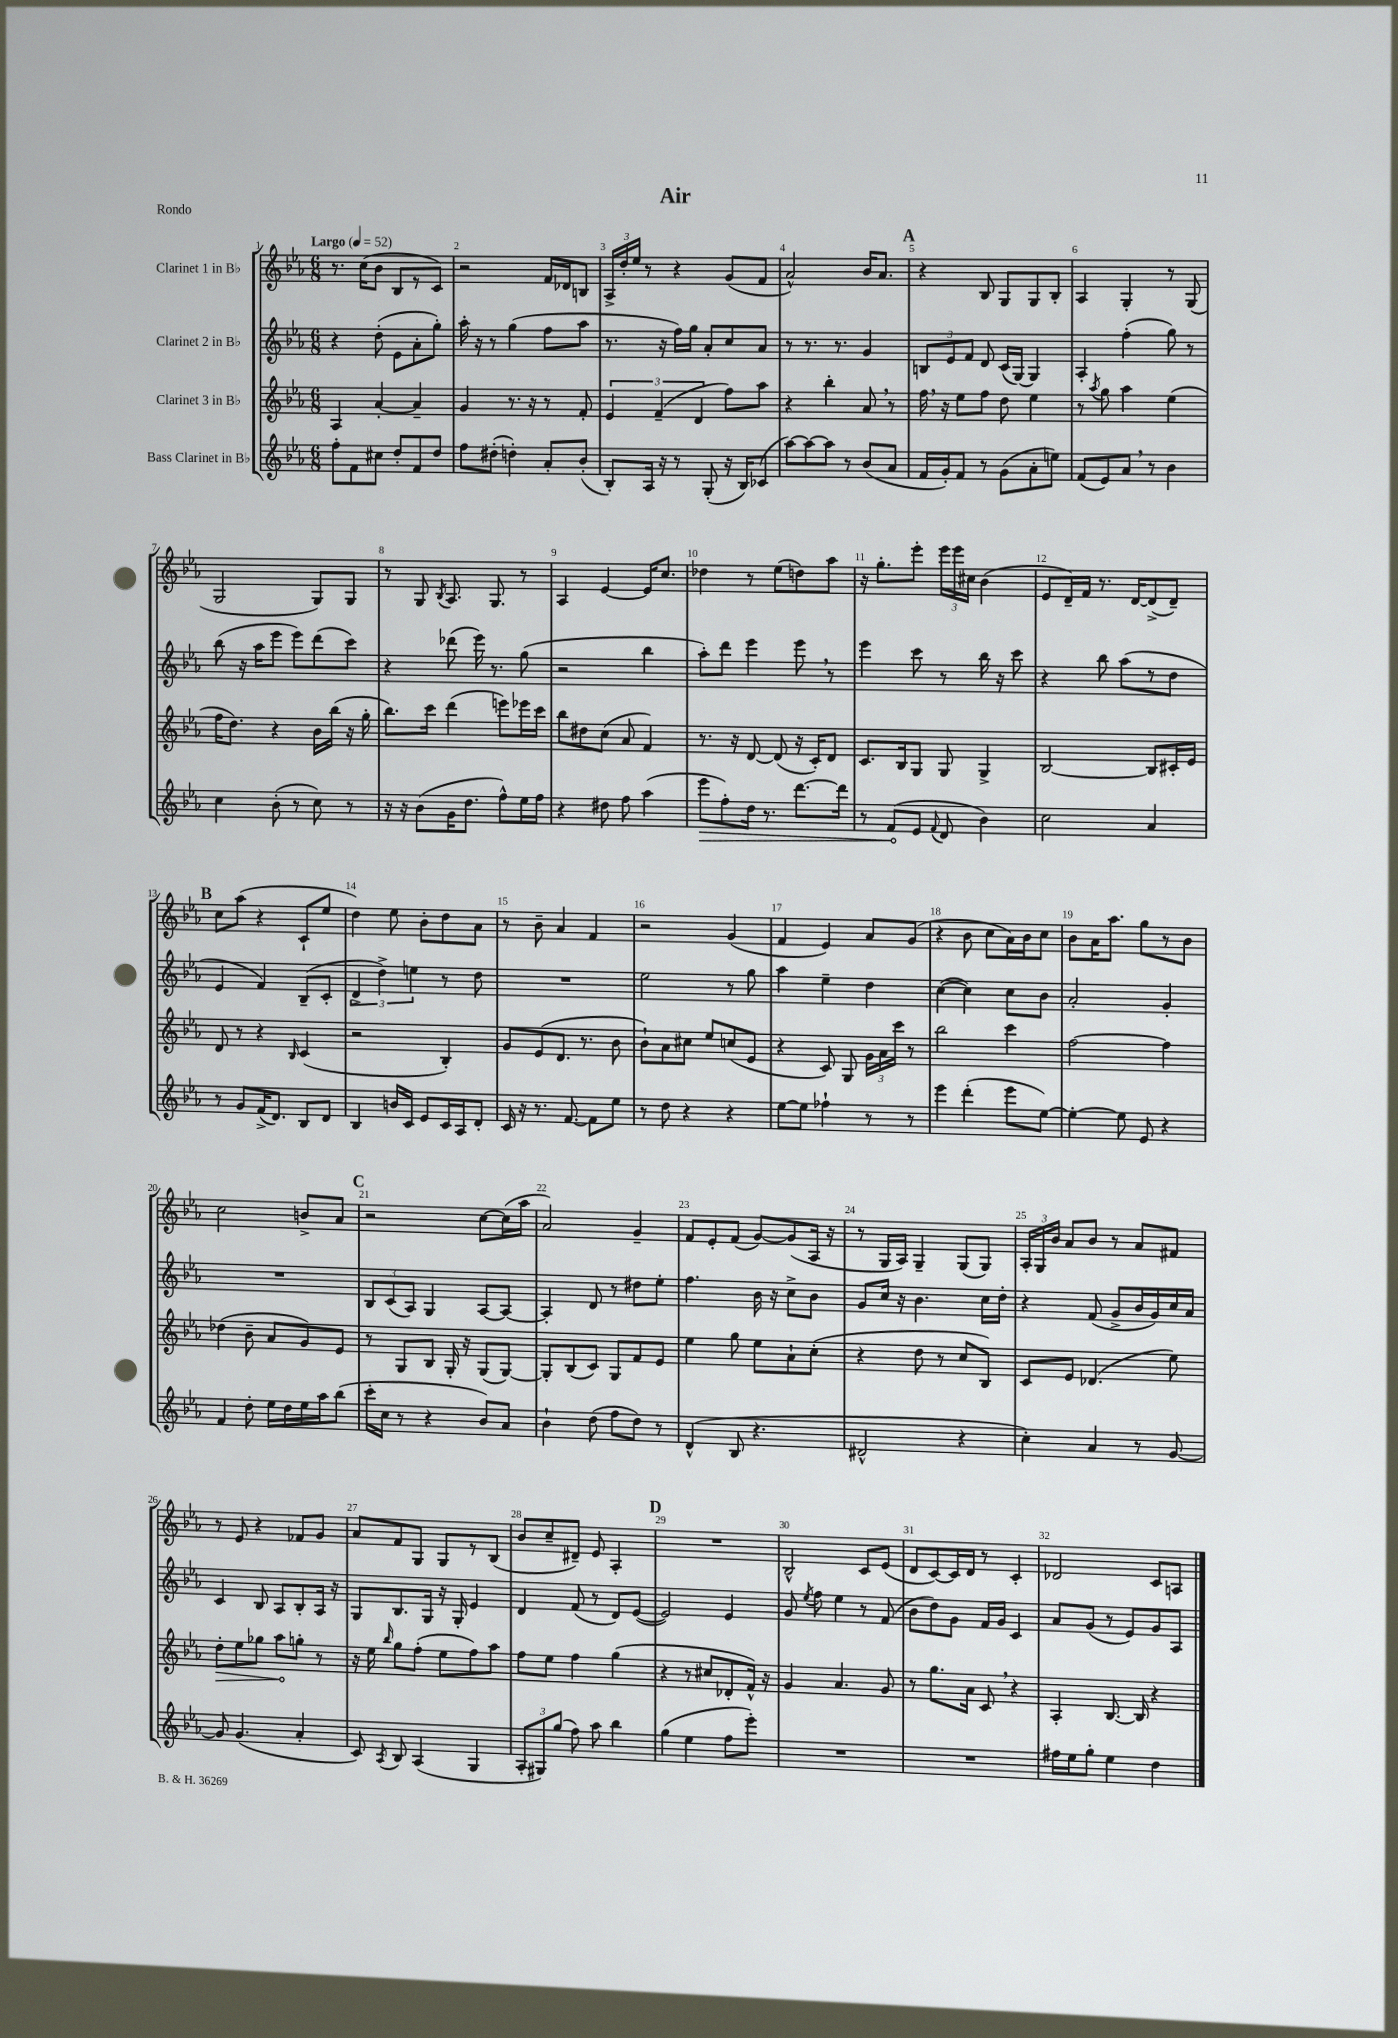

**kern	**kern	**kern	**kern
*staff4	*staff3	*staff2	*staff1
*clefG2	*clefG2	*clefG2	*clefG2
*k[b-e-a-]	*k[b-e-a-]	*k[b-e-a-]	*k[b-e-a-]
*M6/8	*M6/8	*M6/8	*M6/8
*MM52	*MM52	*MM52	*MM52
8ff'	4A-	4r	8.r
8f	.	.	.
.	.	.	(16cc
8cc#	[4a-'	(8dd'	8b-
8dd'	.	8e-	8B-
8f	4a-~]	8a-'	8r
8dd	.	8gg')	8c)
=	=	=	=
8ff	4g	16aa-'	2r
.	.	16r	.
(8dd#'	.	8r	.
4dd')	8.r	(4gg	.
.	16r	.	.
8a-'	8r	8ff	16f
.	.	.	16d-
(8b-'	8f'	8aa-	8B
=	=	=	=
8B-')	6e-	8.r	24A-^
.	.	.	24dd'
.	.	.	24ee-
16A-	.	.	8r
.	(6f~	.	.
16r	.	16r	.
8r	.	16ff)	4r
.	.	16gg	.
.	6d	.	.
(8G'	.	8a-'	.
16r	8ff)	8cc	(8g
16B-)	.	.	.
(8c-	8aa-	8a-	8f
=	=	=	=
[8aa-)	4r	8r	2a-^^)
8aa-_	.	8.r	.
8aa-]	4bb-'	.	.
.	.	8.r	.
8r	.	.	.
(8b-	8a-	4g	16b-
.	.	.	8.a-
8a-	8r	.	.
=	=	=	=
16f	16ff	12B	4r
16g')	16r	.	.
.	.	12e-	.
8f	8ee-	.	.
.	.	12f	.
8r	8ff	8d	8B-
(8g	8dd	(16c	8G
.	.	[16G)	.
8a-'	4ee-	4G]	8G
8ee)	.	.	8B-'
=	=	=	=
(8f	8r	4A-'	4A-
.	8qaa-	.	.
8e-)	8gg	.	.
8a-	4aa-	(4ff'	4G'
8r	.	.	.
4b-	(4ee-	8gg)	8r
.	.	8r	(8G
=	=	=	=
4cc	16ff	(8bb-	2G
.	8.dd)	.	.
.	.	16r	.
.	.	16aa-	.
(8b-'	4r	8eee-	.
8r	.	8eee-)	.
8cc)	16b-	(8ddd	8G)
.	(16bb-	.	.
8r	16r	8ccc)	8G
.	16gg'	.	.
=	=	=	=
16r	8.bb-)	4r	8r
16r	.	.	.
(8b-	.	.	8G
.	16ccc	.	.
.	.	.	8qB-
16g	(4ddd	(8ddd-	8.A-
8.dd	.	.	.
.	.	16eee-)	.
.	.	8.r	8.G
8ff^^)	8eee)	.	.
16ee-	16eee-	(8gg	8r
16ff	16ccc	.	.
=	=	=	=
4r	8bb-	2r	4A-
.	8dd#	.	.
8dd#	(8cc	.	[4e-
8ff	8a-	.	.
(4aa-	4f)	4bb-	16e-]
.	.	.	8.cc
=	=	=	=
8eee-	8.r	8aa-')	4dd-
8ff')	.	8ddd	.
.	16r	.	.
16dd	[8d	4eee-	8r
8.r	.	.	.
.	(8d]	.	(8ee-
[8.ddd	16r	8eee-	8dd)
.	16c')	.	.
.	8d	8r	8aa-
16ddd]	.	.	.
=	=	=	=
8r	8.c	4eee-	16r
.	.	.	8.gg'
(8f	.	.	.
.	16B-	.	.
8e-	8G	8ccc	8eee-'
8qqf	.	.	.
8d	8G	8r	24eee-
.	.	.	24eee-
.	.	.	24cc#
4b-)	4G^	16bb-	(4b-
.	.	16r	.
.	.	8ccc	.
=	=	=	=
2cc	[2B-	4r	8e-
.	.	.	16d~)
.	.	.	16f
.	.	8bb-	8.r
.	.	(8aa-	.
.	.	.	[16d
4a-	8B-]	8r	(8d^]
.	16c#'	8dd	8d~)
.	16e-	.	.
=	=	=	=
8r	8d	4e-	8cc
8g	8r	.	(8aa-
(16f^	4r	4f)	4r
8.d)	.	.	.
.	16qqB-	.	.
8B-	(4c	(8B-~	8c`
8d	.	8c'	8ee-
=	=	=	=
4B-	2r	6d^	4dd)
.	.	6dd^)	.
16b	.	.	8ee-
16c	.	.	.
.	.	6ee	.
8e-	.	.	8b-'
16c	4B-')	8r	8dd
16A-	.	.	.
8d'	.	8dd	8a-
=	=	=	=
16c	8g	2.r	8r
16r	.	.	.
8.r	(8e-	.	8b-~
.	8.d	.	4a-
[8.f	.	.	.
.	8.r	.	.
8f]	.	.	4f
8ee-	8b-	.	.
=	=	=	=
8r	8b-`)	2ee-	2r
8dd	8a-	.	.
4r	8cc#	.	.
.	8ee-	.	.
4r	(8cc	8r	(4g
.	8e-	8gg	.
=	=	=	=
[8ee-	4r	4aa-	4f
8ee-]	.	.	.
4ff-`	8c)	4ee-~	4e-)
.	8G	.	.
8r	24g	4dd	8a-
.	24a-	.	.
.	24ccc	.	.
8r	8r	.	(8g
=	=	=	=
4eee-	2bb-	([4cc	4r
(4ddd'	.	4cc])	8b-
.	.	.	8cc
8eee-	4ccc	8cc	16a-)
.	.	.	16b-
[8ee-)	.	8b-	8cc
=	=	=	=
4ee-'_	[2ff	2a-'	8b-
.	.	.	16a-
.	.	.	8.aa-
8ee-]	.	.	.
8e-	.	.	8gg
4r	4ff]	4g'	8r
.	.	.	8b-
=	=	=	=
4f	(4dd-	2.r	2cc
8dd'	8b-~	.	.
16ee-	8a-	.	.
16dd	.	.	.
16ee-	8g)	.	8b^
16aa-	.	.	.
(8bb-	8e-	.	8a-
=	=	=	=
16ccc'	8r	12B-	2r
16cc	.	.	.
.	.	(12c	.
8r	8G	.	.
.	.	12A-)	.
4r	8B-	4G	.
.	16G'	.	.
.	16r	.	.
8b-)	(8G	[8A-	[8cc
8a-	[8G)	8A-_	(16cc]
.	.	.	16aa-
=	=	=	=
4b-`	8G']	4A-']	2a-)
.	(8B-	.	.
(8dd	8c)	8d	.
8ff	8G	8r	.
8dd)	8f	8dd#	4g~
8r	8e-	8ee-'	.
=	=	=	=
(4d^^	4ee-	4.ff	8f
.	.	.	8e-'
8B-	8gg	.	(8f
4.r	8ee-	16b-	[8g)
.	.	16r	.
.	8a-`	8cc^	(8g]
.	(8cc'	8b-	16A-
.	.	.	16r
=	=	=	=
2d#^^	4r	8g	8r
.	.	16cc	16G
.	.	16r	16A-)
.	8dd	4.b-	4G~
.	8r	.	.
4r	8cc	.	(8G
.	8B-)	16cc	8G)
.	.	16dd'	.
=	=	=	=
4cc')	8c	4r	24A-'
.	.	.	24G
.	.	.	24b-
.	8e-	.	8a-
4a-	(4.d-	(8f	8b-
.	.	8g^	8r
8r	.	16b-	8a-
.	.	16g)	.
[8g	8ee-)	16cc	8f#
.	.	16a-	.
=	=	=	=
8g]	8dd'	4c	8r
(4.g	8ee-	.	8e-
.	8gg-	8B-	4r
.	8aa-	8A-	.
4a-'	8gg'	8B-'	8f-
.	8r	16A-	8g
.	.	16r	.
=	=	=	=
8c)	16r	8G	8a-
.	16ee-	.	.
8qA-	16qqbb-	.	.
8B-	8gg	8.B-	8f
(4A-	(8ff'	.	8G
.	.	16G	.
.	8ee-	16r	8G
.	.	16G'	.
4G	8ff)	4e-	8r
.	8aa-	.	(8B-
=	=	=	=
12A-'	8ff	4d	8b-
12G#)	.	.	.
.	8ee-	.	8cc~
(12gg	.	.	.
8ff)	4ff	(8f	8d#~)
8aa-	.	8r	8e-
4bb-	(4gg	8d)	4A-'
.	.	([8e-	.
=	=	=	=
(4gg	4r	2e-])	2.r
4ee-	8r	.	.
.	8cc#	.	.
8ff	8d-'	4e-	.
8eee-')	16f^^)	.	.
.	16r	.	.
=	=	=	=
2.r	4g	8g	2B-^^
.	.	8qee-	.
.	.	8ff	.
.	4.a-	4ee-	.
.	.	8r	8c
.	8g	(8f	(8e-
=	=	=	=
2.r	8r	8b-	8d
.	8.gg	8dd)	[8c)
.	.	8g	16c]
.	16a-	.	16d
.	8c	16f	8r
.	.	16g	.
.	4r	4c	4c'
=	=	=	=
16ff#	4A-'	8a-	2d-
16ee-	.	.	.
8gg'	.	(8g	.
4ee-	[8.B-	8r	.
.	.	8e-)	.
.	16B-]	.	.
4dd	4r	8g	8c
.	.	8A-	8A
==	==	==	==
*-	*-	*-	*-
